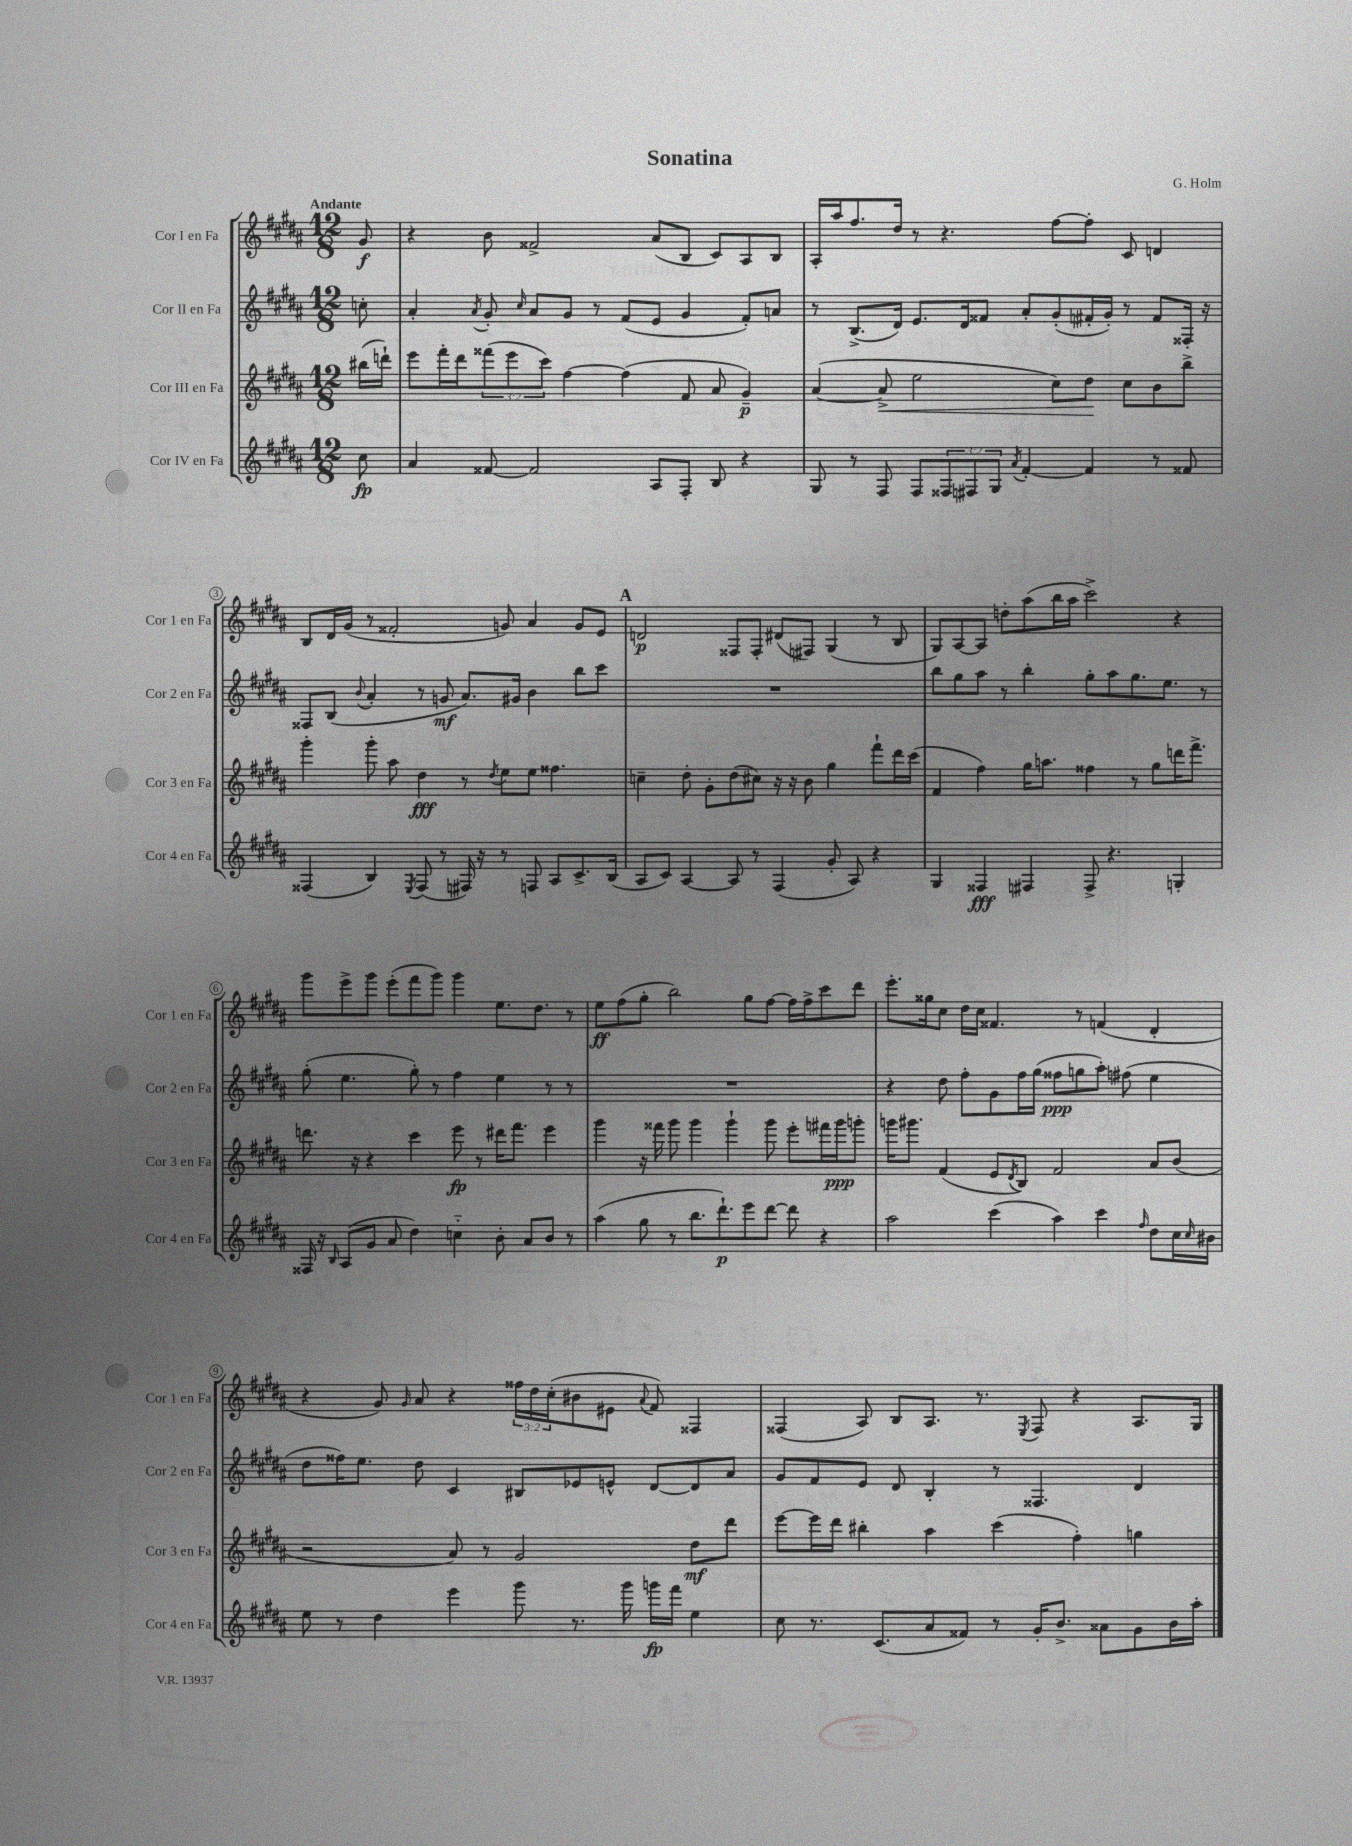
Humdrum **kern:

**kern	**dynam	**kern	**dynam	**kern	**dynam	**kern	**dynam
*part4	*part4	*part3	*part3	*part2	*part2	*part1	*part1
*staff4	*staff4	*staff3	*staff3	*staff2	*staff2	*staff1	*staff1
*I"Cor IV en Fa	*	*I"Cor III en Fa	*	*I"Cor II en Fa	*	*I"Cor I en Fa	*
*I'Cor 4 en Fa	*	*I'Cor 3 en Fa	*	*I'Cor 2 en Fa	*	*I'Cor 1 en Fa	*
*clefG2	*	*clefG2	*	*clefG2	*	*clefG2	*
*k[f#c#g#d#a#]	*	*k[f#c#g#d#a#]	*	*k[f#c#g#d#a#]	*	*k[f#c#g#d#a#]	*
*M12/8	*	*M12/8	*	*M12/8	*	*M12/8	*
=	=	=	=	=	=	=	=
!	!	!	!	!	!	!LO:TX:a:B:t=Andante	!
8cc#\	fp	(16bb#X\LL	.	8ccn'\	.	8g#/	f
.	.	16dddn`\JJ)	.	.	.	.	.
=1	=1	=1	=1	=1	=1	=1	=1
4a#/	.	8eee\L	.	4a#'/	.	4r	.
.	.	16fff#'\L	.	.	.	.	.
.	.	16ddd#\J	.	.	.	.	.
.	.	.	.	8qa#/	.	.	.
[8f##X/	.	(12fff##X\	.	8g#'/	.	8b\	.
.	.	12eee\	.	.	.	.	.
.	.	.	.	16qqcc#/	.	.	.
2f##/]	.	.	.	8a#/L	.	2f##X^/	.
.	.	12ccc#\J)	.	.	.	.	.
.	.	[4ff#\	.	8g#/J	.	.	.
.	.	.	.	8r	.	.	.
.	.	(4ff#\]	.	(8f#/L	.	.	.
8A#/L	.	.	.	8e/J	.	(8a#/L	.
8F#'/J	.	8f#/	.	4g#/	.	8B/J	.
8B/	.	8a#/	.	.	.	8c#/L)	.
4r	.	4g#~/)	p	8f#'/L)	.	8A#/	.
.	.	.	.	8an/J	.	8B/J	.
=2	=2	=2	=2	=2	=2	=2	=2
8G#/	.	([4a#/	.	8r	.	16A#'/LL	.
.	.	.	.	.	.	16aa#/J	.
8r	.	.	.	(8.B^/L	.	8.ff#/	.
!	!	!	!LO:HP:b	!	!	!	!
8F#/	.	8a#^/]	<	.	.	.	.
.	.	.	.	16d#/Jk)	.	16dd#/Jk	.
8F#/L	.	2ee\	.	8.e/L	.	8r	.
12F##X/	.	.	.	.	.	4.r	.
.	.	.	.	16d#/k	.	.	.
12F#X/	.	.	.	.	.	.	.
.	.	.	.	8f##X/J	.	.	.
12G#/J	.	.	.	.	.	.	.
8qa#/	.	.	.	.	.	.	.
[4f#'/	.	.	.	8a#'/L	.	.	.
.	.	8cc#\L)	.	(8g#'/	.	[8ff#\L	.
4f#/]	.	8dd#\J	.	16f#X'/L	.	8ff#'\J]	.
.	.	.	.	16g#'/JJ)	.	.	.
.	.	8cc#\L	[	8r	.	8c#/	.
8r	.	8b\	.	8f#/L	.	4dn/	.
8f##X/	.	8bb^\J	.	16F##X'/Jk	.	.	.
.	.	.	.	16r	.	.	.
!!LO:LB:g=z
=3	=3	=3	=3	=3	=3	=3	=3
(4F##X/	.	4ggg#'\	.	8F##X/L	.	8B/L	.
.	.	.	.	(8B/J	.	16d#/L	.
.	.	.	.	.	.	(16g#/JJ	.
.	.	.	.	8qqb/	.	.	.
4B/)	.	8ggg#'\	.	4a#'/	.	8r	.
.	.	8aa#\	.	.	.	2f##X'/	.
8qE/	.	.	.	.	.	.	.
(8F##/	.	4dd#\	fff	8r	.	.	.
8r	.	.	.	8gn/	mf	.	.
16F#X/)	.	8r	.	8.a#/L)	.	.	.
16r	.	.	.	.	.	.	.
.	.	8qdd#/	.	.	.	.	.
8r	.	8ee\L	.	.	.	8gn/)	.
.	.	.	.	16g#X/Jk	.	.	.
8Fn/	.	8ee\J	.	4b\	.	4a#/	.
8A#/L	.	4.ff##X\	.	.	.	.	.
8.c#^/	.	.	.	8bb\L	.	8g/L	.
.	.	.	.	8ccc#\J	.	8e/J	.
(16B/Jk	.	.	.	.	.	.	.
!!LO:REH:place=s1:t=A
=4	=4	=4	=4	=4	=4	=4	=4
8A#/L	.	4ccn~\	.	1.r	.	2dn/	p
8c#/J)	.	.	.	.	.	.	.
[4A#/	.	8dd#'\	.	.	.	.	.
.	.	8g#'\L	.	.	.	.	.
8A#/]	.	(8dd#\	.	.	.	8F##X/L	.
8r	.	8cc#X\J)	.	.	.	8F##'/J	.
(4F#/	.	16r	.	.	.	(8d#X/L	.
.	.	16r	.	.	.	.	.
.	.	8b\	.	.	.	8F#X/J)	.
8g#'/	.	4gg#\	.	.	.	(4G#/	.
8A#/)	.	.	.	.	.	.	.
4r	.	8fff#`\L	.	.	.	8r	.
.	.	16ddd#\L	.	.	.	8B/	.
.	.	(16ccc#\JJ	.	.	.	.	.
=5	=5	=5	=5	=5	=5	=5	=5
4G#/	.	4f#/	.	8bb\L	.	8G#/L)	.
.	.	.	.	8gg#\	.	[8A#/	.
4F##X/	fff	4ff#\)	.	8aa#\J	.	8A#/J]	.
.	.	.	.	8r	.	8ddn'\L	.
4F#X/	.	16gg#\KL	.	4bb'\	.	(8aa#\	.
.	.	8.aan\J	.	.	.	.	.
.	.	.	.	.	.	16bb\L	.
.	.	.	.	.	.	16aa#\JJ	.
8F#^/	.	4ff##X\	.	8gg#'\L	.	2ccc#^\)	.
4.r	.	.	.	8aa#\	.	.	.
.	.	8r	.	8.gg#\	.	.	.
.	.	8gg#\L	.	.	.	.	.
.	.	.	.	8.ee\J	.	.	.
4Gn'/	.	16dddn\K	.	.	.	4r	.
.	.	8.fff#^\J	.	.	.	.	.
.	.	.	.	8r	.	.	.
!!LO:LB:g=z
=6	=6	=6	=6	=6	=6	=6	=6
16F##X/	.	8.dddn\	.	(8gg#'\	.	8ggg#\L	.
16r	.	.	.	.	.	.	.
16qqB/	.	.	.	.	.	.	.
(8A#/L	.	.	.	4.ee\	.	8eee^\	.
.	.	16r	.	.	.	.	.
8g#/J	.	4r	.	.	.	8ggg#\J	.
8a#/	.	.	.	.	.	(8eee'\L	.
4dd#\)	.	4ccc#\	.	8gg#'\)	.	8fff#\	.
.	.	.	.	8r	.	8ggg#\J)	.
4ccn\	.	8eee\	fp	4ff#\	.	4ggg#\	.
.	.	8r	.	.	.	.	.
8b'\	.	16ddd#X\KL	.	4ee\	.	8.ee\L	.
.	.	8.fff#\J	.	.	.	.	.
8a#/L	.	.	.	.	.	.	.
.	.	.	.	.	.	8.dd#\J	.
8b/J	.	4eee\	.	8r	.	.	.
8r	.	.	.	8r	.	8r	.
=7	=7	=7	=7	=7	=7	=7	=7
(4aa#\	.	4ggg#\	.	1.r	.	8ee\L	ff
.	.	.	.	.	.	(8ff#\	.
8gg#\	.	16r	.	.	.	8gg#'\J	.
.	.	16fff##X\	.	.	.	.	.
8r	.	8ggg#\	.	.	.	2bb\)	.
8.bb\L	.	4ggg#\	.	.	.	.	.
8.ddd#`\)	p	.	.	.	.	.	.
.	.	4ggg#`\	.	.	.	.	.
8eee\	.	.	.	.	.	8gg#\L	.
[8ddd#\J	.	8ggg#\	.	.	.	[8ff#\J	.
8ddd#\]	.	8eee'\L	.	.	.	16ff#\LL]	.
.	.	.	.	.	.	16ff#^\J	.
4r	.	16fff#X\L	.	.	.	8ccc#\	.
.	.	16ggg#\J	ppp	.	.	.	.
.	.	8gggn'\J	.	.	.	8ddd#\J	.
=8	=8	=8	=8	=8	=8	=8	=8
2aa#\	.	16gggn\KL	.	4r	.	8.eee'\L	.
.	.	8.ggg#X\J	.	.	.	.	.
.	.	.	.	.	.	16gg##X\k	.
.	.	(4f#/	.	8dd#\	.	8cc#\J	.
.	.	.	.	8ff#'\L	.	16dd#\LL	.
.	.	.	.	.	.	16cc#\JJ	.
(4ccc#\	.	8e/L	.	8g#\	.	4.f##X/	.
.	.	8qd#/	.	.	.	.	.
.	.	8B/J)	.	16ff#\L	.	.	.
.	.	.	.	(16gg#\JJ	.	.	.
4aa#\)	.	2f#/	.	8ff##X\L	ppp	.	.
.	.	.	.	8ggn\	.	8r	.
4ccc#\	.	.	.	8aa#'\J)	.	(4fn/	.
.	.	.	.	(8ff#X\	.	.	.
16qqff#/	.	.	.	.	.	.	.
8dd#\L	.	8a#/L	.	4ee\	.	4d#'/	.
16cc#\L	.	(8b/J	.	.	.	.	.
16qqcc#/	.	.	.	.	.	.	.
16b#X\JJ	.	.	.	.	.	.	.
!!LO:LB:g=z
=9	=9	=9	=9	=9	=9	=9	=9
8ee\	.	2r	.	8dd#\L	.	4r	.
8r	.	.	.	16ff##X\K)	.	.	.
.	.	.	.	8.ee\J	.	.	.
4dd#\	.	.	.	.	.	8g#/)	.
.	.	.	.	.	.	16qqg#/	.
.	.	.	.	8dd#\	.	8a#/	.
4eee\	.	8a#/)	.	4c#/	.	4r	.
.	.	8r	.	.	.	.	.
8ggg#\	.	2g#/	.	8B#X/L	.	24ff##X\LL	.
.	.	.	.	.	.	24dd#\	.
.	.	.	.	.	.	(24cc#'\J	.
8.r	.	.	.	8e-X/	.	8b#X\	.
.	.	.	.	8en^^/J	.	8e#X\J	.
16ggg#\	.	.	.	.	.	.	.
.	.	.	.	.	.	8qqa#/	.
16gggn\LL	fp	.	.	[8d#/L	.	8f#/)	.
16fff#\JJ	.	.	.	.	.	.	.
4ee\	.	8dd#\L	mf	8d#/]	.	4F##X/	.
.	.	8ddd#\J	.	8a#/J	.	.	.
=10	=10	=10	=10	=10	=10	=10	=10
8cc#\	.	[8eee\L	.	8g#/L	.	(4F##X/	.
8.r	.	16eee\L]	.	8f#/	.	.	.
.	.	16ddd#\JJ	.	.	.	.	.
.	.	4bb#X'\	.	8e/J	.	8A#/)	.
(8.c#/L	.	.	.	.	.	.	.
.	.	.	.	8d#/	.	8B/L	.
8a#/	.	4aa#\	.	4B'/	.	8.A#/J	.
8f##X/J)	.	.	.	.	.	.	.
.	.	.	.	.	.	8.r	.
8r	.	(4ccc#\	.	8r	.	.	.
.	.	.	.	.	.	8qE/	.
16g#'/KL	.	.	.	4.F##X/	.	8F##/	.
8.b^/J	.	.	.	.	.	.	.
.	.	4ff#'\)	.	.	.	4r	.
8a##X\L	.	.	.	.	.	.	.
8g#\	.	4ggn\	.	4d#/	.	8.A#/L	.
16b\L	.	.	.	.	.	.	.
16aa#'\JJ	.	.	.	.	.	16G#/Jk	.
==	==	==	==	==	==	==	==
*-	*-	*-	*-	*-	*-	*-	*-
